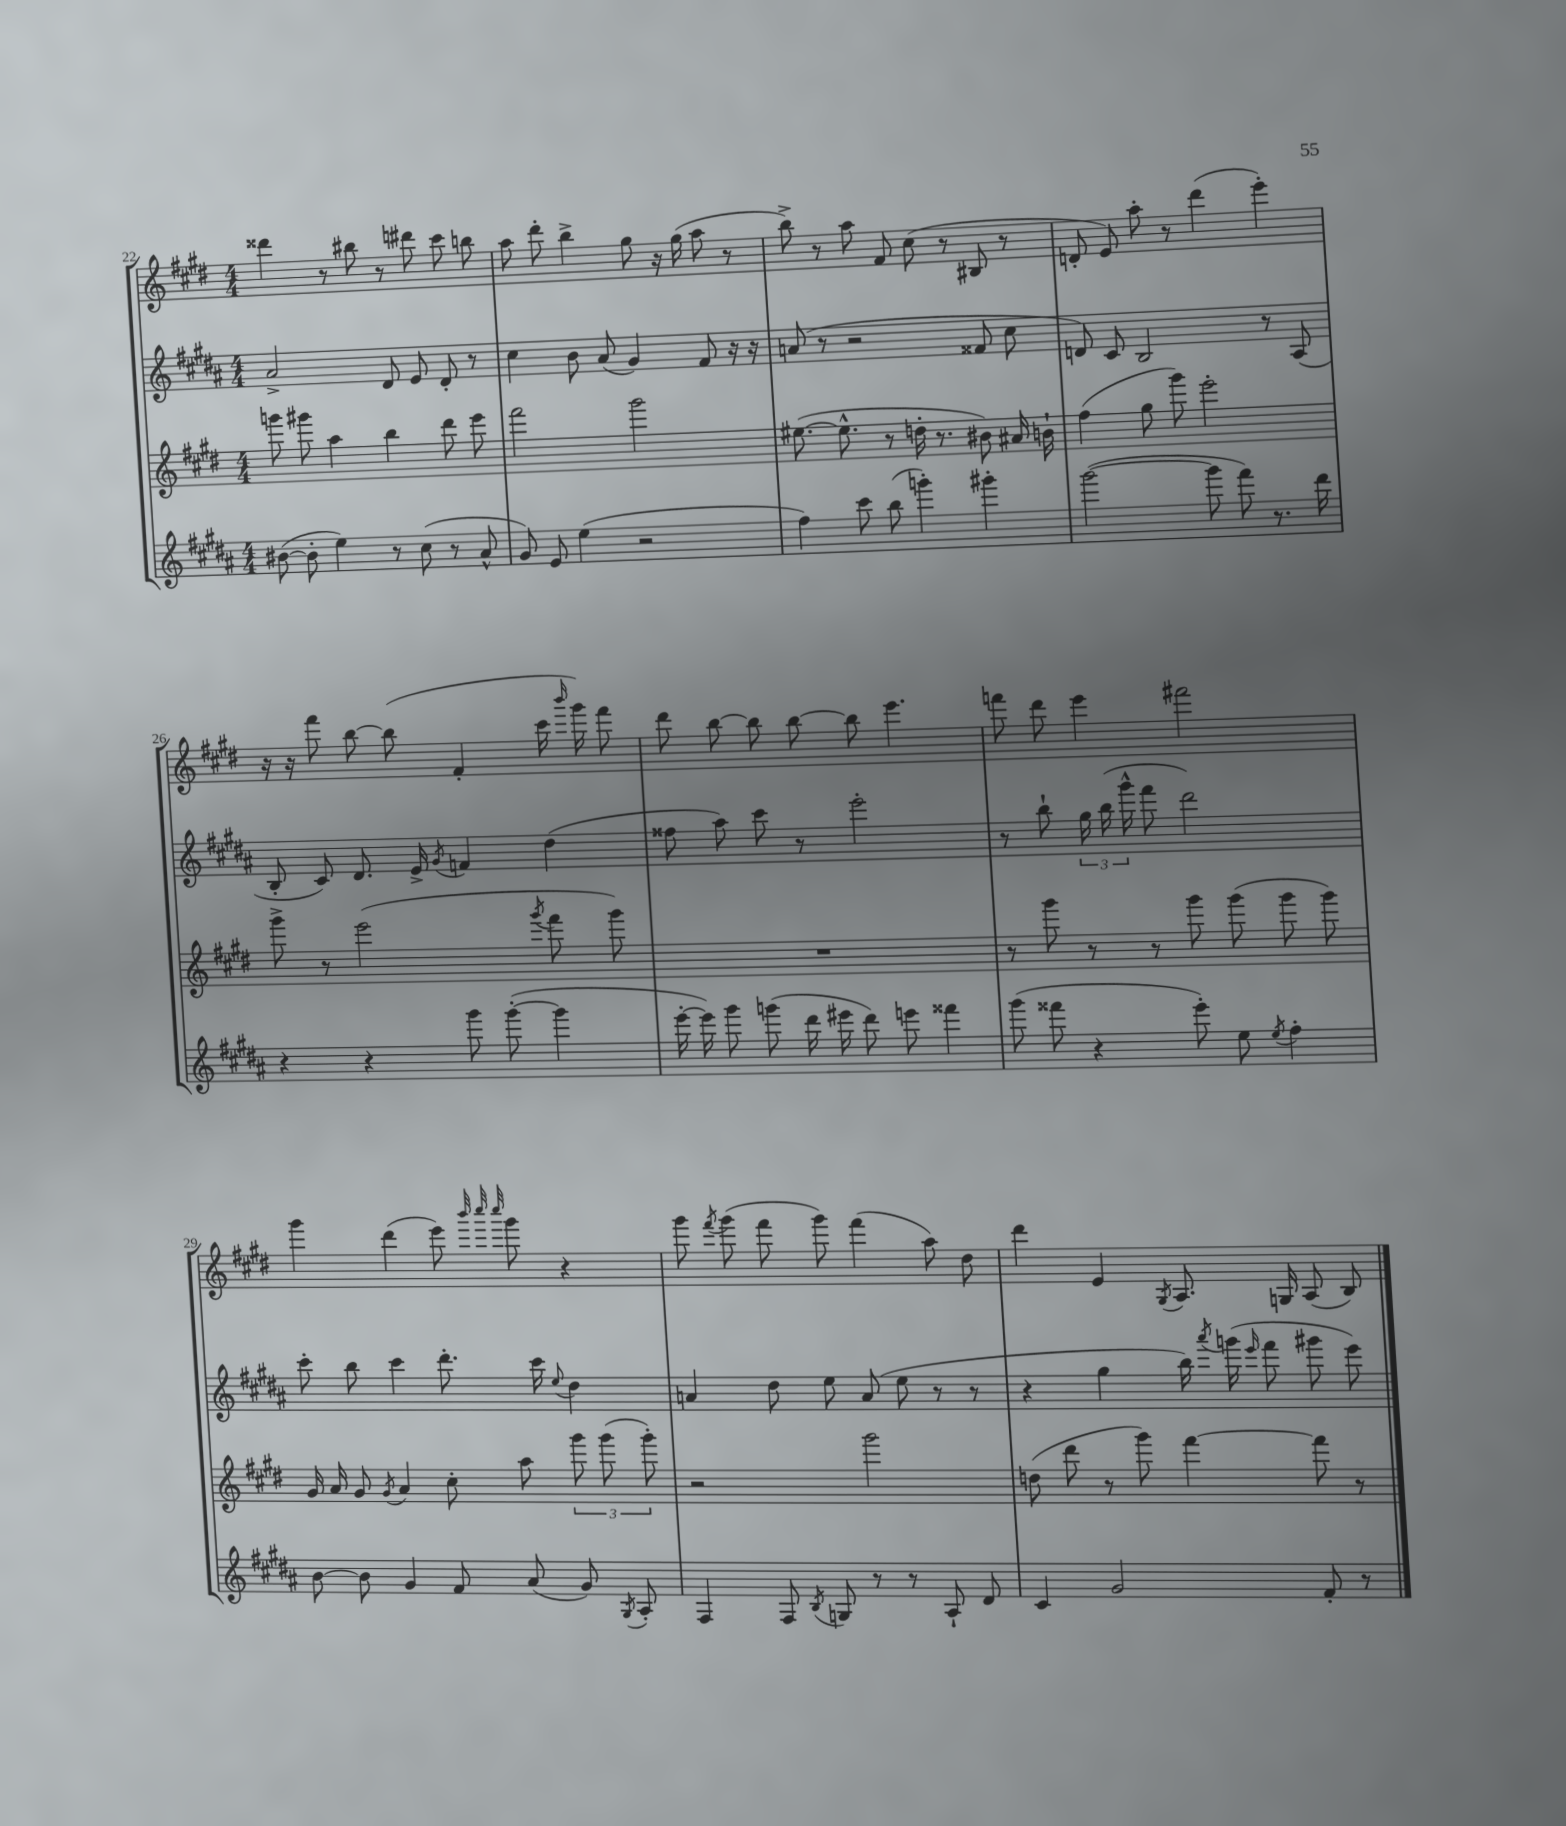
<<
\new StaffGroup <<
\new Staff = "s0" {
    \clef treble \key e \major \numericTimeSignature \time 4/4
    \autoBeamOff disis'''4 r8 bis''8 r8 dis'''8 cis'''8 b''8 |
    a''8 dis'''8-. b''4-> gis''8 r16 gis''16( a''8 r8 |
    b''8->) r8 a''8 fis'8 cis''8( r8 bis8 r8 |
    d'8-. e'8) a''8-. r8 dis'''4( e'''4-.) |
    r16 r16 fis'''8 b''8~ b''8( fis'4-. cis'''16 \grace { b'''16 } gis'''16) fis'''8 |
    dis'''8 b''8~ b''8 b''8~ b''8 e'''4. |
    f'''8 dis'''8 e'''4 fis'''2 |
    gis'''4 dis'''4( e'''8) \grace { b'''32 cis''''32 cis''''32 } gis'''8 r4 |
    gis'''8 \acciaccatura { fis'''8 } gis'''8( fis'''8 gis'''8) fis'''4( a''8) dis''8 |
    dis'''4 e'4 \acciaccatura { gis8 } a8. g16 a8( b8) \bar "|." |
}
\new Staff = "s1" {
    \clef treble \key b \major \numericTimeSignature \time 4/4
    \autoBeamOff ais'2-> dis'8 e'8 dis'8-. r8 |
    cis''4 b'8 ais'8( gis'4) fis'8 r16 r16 |
    a'8( r8 r2 fisis'8 cis''8 |
    d'8) cis'8 b2 r8 ais8( |
    b8-. cis'8) dis'8. e'16-> \acciaccatura { gis'8 } f'4 dis''4( |
    fisis''8 ais''8) cis'''8 r8 e'''2-. |
    r8 b''8-! \tuplet 3/2 { gis''16 b''16( gis'''16-^ } fis'''8 dis'''2) |
    cis'''8-. b''8 cis'''4 dis'''8.-. cis'''16 \appoggiatura { e''8 } dis''4 |
    a'4 dis''8 e''8 a'8( e''8 r8 r8 |
    r4 gis''4 b''16) \acciaccatura { ais'''8 } g'''16( \grace { e'''16 } fis'''8 gis'''8 e'''8) \bar "|." |
}
\new Staff = "s2" {
    \clef treble \key e \major \numericTimeSignature \time 4/4
    \autoBeamOff g'''8 gis'''8 a''4 b''4 dis'''8 e'''8 |
    fis'''2 gis'''2 |
    eis''8.~( eis''8.-^ r8 d''16-. r8. bis'8) ais'16 b'16-! |
    fis''4( gis''8 gis'''8) e'''2-. |
    gis'''8-> r8 e'''2( \acciaccatura { gis'''8 } fis'''8 gis'''8) |
    R1 |
    r8 gis'''8 r8 r8 gis'''8 gis'''8( gis'''8 gis'''8) |
    gis'16 a'16 gis'8 \acciaccatura { gis'8 } a'4 cis''8-. a''8 \tuplet 3/2 { gis'''8 gis'''8( gis'''8-.) } |
    r2 gis'''2 |
    d''8( dis'''8 r8 gis'''8) fis'''4~ fis'''8 r8 \bar "|." |
}
\new Staff = "s3" {
    \clef treble \key b \major \numericTimeSignature \time 4/4
    \autoBeamOff bis'8~( bis'8-. e''4) r8 cis''8( r8 ais'8-^ |
    gis'8) e'8 e''4( r2 |
    fis''4) cis'''8 b''8( g'''4-.) gis'''4-. |
    gis'''2~( gis'''8 fis'''8) r8. dis'''16 |
    r4 r4 gis'''8 gis'''8~-.( gis'''4 |
    e'''16~-. e'''16) gis'''8 g'''8( dis'''16 eis'''16 dis'''8) e'''8 fisis'''4 |
    gis'''8( fisis'''8 r4 e'''8-.) e''8 \acciaccatura { e''8 } fis''4-. |
    b'8~ b'8 gis'4 fis'8 ais'8( gis'8) \acciaccatura { gis8 } ais8-. |
    fis4 fis8 \acciaccatura { b8 } g8 r8 r8 ais8-! dis'8 |
    cis'4 gis'2 fis'8-. r8 \bar "|." |
}
>>
>>
\layout { \context { \Score currentBarNumber = #22 } }
